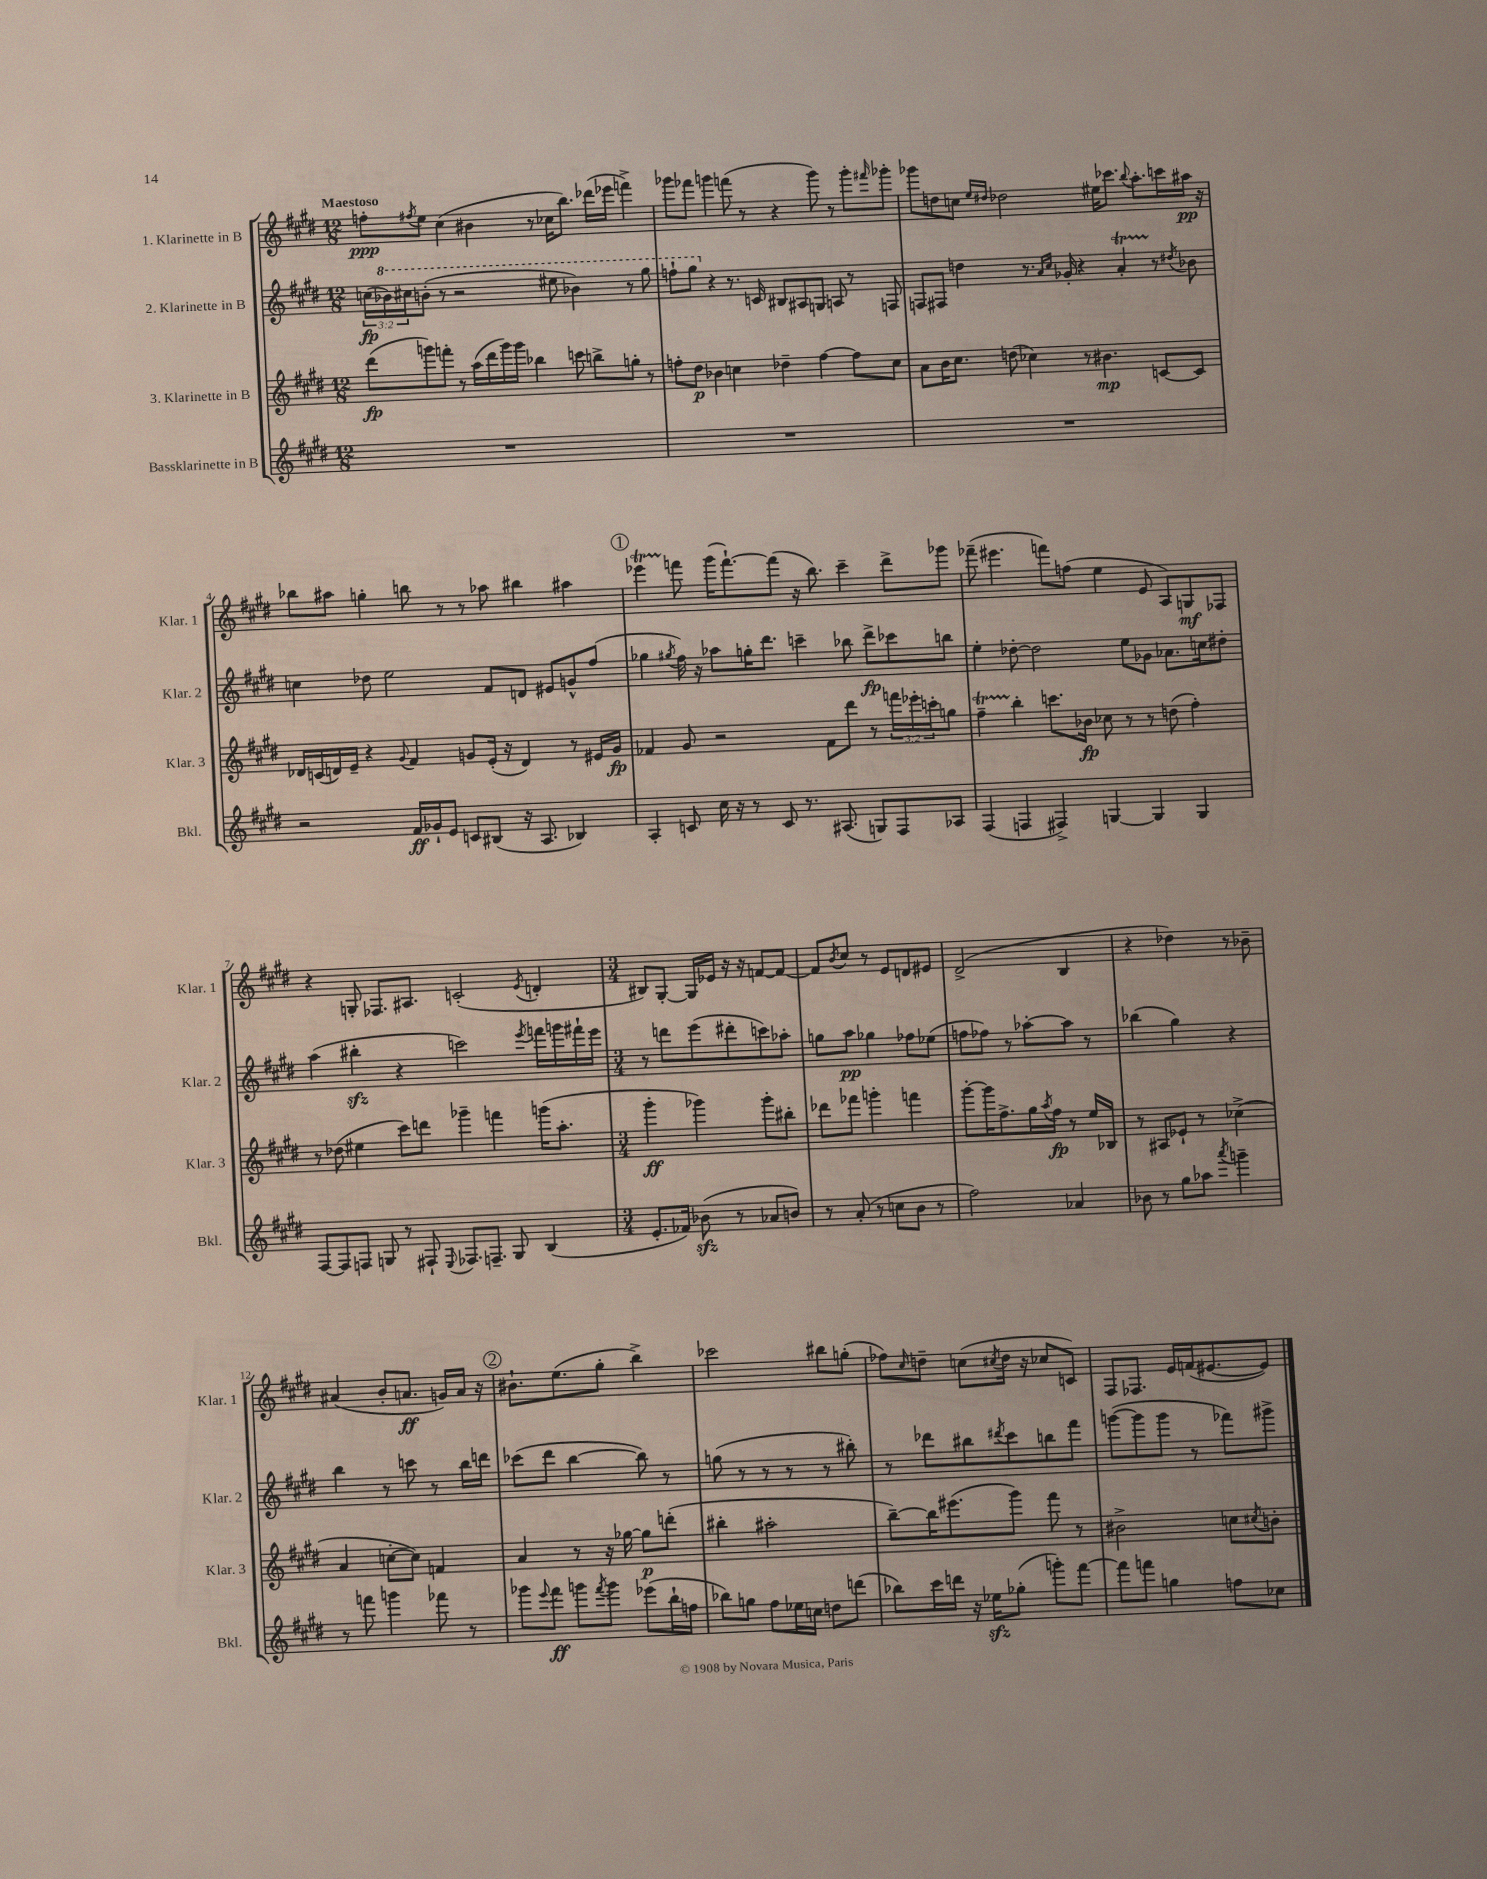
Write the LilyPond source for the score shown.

<<
\new StaffGroup <<
\new Staff = "s0" \with { instrumentName = "1. Klarinette in B" shortInstrumentName = "Klar. 1" } {
    \clef treble \key e \major \numericTimeSignature \time 12/8 \tempo "Maestoso"
    f''8-.\ppp \acciaccatura { fis''8 } e''8 cis''4( bis'4 r8 ces''16 b''8.) des'''16( ees'''16 f'''4->) |
    ges'''8 fes'''8 g'''4 f'''8( r8 r4 g'''8) r8 g'''8-. \grace { fis'''16 } ges'''8-. |
    ges'''8 d''8 c''8 \grace { e''16 dis''16 } des''2 eis''16 ces'''8. \appoggiatura { b''8 } a''8.-. c'''16 ais''16\pp r16 |
    bes''8 ais''8 g''4-. b''8 r8 r8 aes''8 bis''4 ais''4 |
    \mark \markup { \circle "1" } ees'''4\startTrillSpan f'''8\stopTrillSpan gis'''16( f'''8.~-!) f'''8( r16 b''8.) cis'''4-- dis'''8-> ges'''8 |
    fes'''8--( eis'''4. f'''8) f''8( e''4 e'8 a8) g8\mf fes8 |
    r4 g8-. fes8. ais8. c'2-.( \acciaccatura { e'8 } d'4-. |
    \numericTimeSignature \time 3/4 bis8) gis8~-. gis16 ees'16 r16 r16 f'8~ f'8~ |
    f'8 \acciaccatura { b'8 } cis''8 r8 e'8 d'8 eis'8 |
    dis'2->( b4 |
    r4 des''4) r8 bes'8-- |
    ais'4( b'8-. a'8.\ff g'16) a'16 r16 |
    \mark \markup { \circle "2" } bis'8.-! e''8.( gis''8-. b''4->) |
    ces'''2 bis''8 g''8-.( |
    fes''8) \grace { cis''16 } d''8-- c''8( \acciaccatura { cis''8 } d''16 r16 ces''8 c'8) |
    fis8 fes8. e'16 f'16( eis'8.~ eis'8) \bar "|." |
}
\new Staff = "s1" \with { instrumentName = "2. Klarinette in B" shortInstrumentName = "Klar. 2" } {
    \clef treble \key e \major \numericTimeSignature \time 12/8 \override Staff.TupletNumber.text = #tuplet-number::calc-fraction-text
    \tuplet 3/2 { c''16\fp( \ottava #1 bes''16) cis'''!16 } b''8-.( r8 r2 eis'''8 bes''4) r8 gis'''8 |
    f'''8-! gis'''8 \ottava #0 r4 r8. c'16 bis8 ais8 g8 a8 r8 f8 |
    f8 fis8 d''4 r8. \grace { a'16 cis''16 } ges'16-. r4 a'4-.\startTrillSpan r8\stopTrillSpan \acciaccatura { dis''8 } bes'8 |
    c''4 des''8 e''2 fis'8 d'8 eis'8 g'8-^ fis''8( |
    \mark \markup { \circle "1" } ges''4 \acciaccatura { gis''8 } fis''16) r16 aes''8 g''16-. dis'''8. c'''4-- bes''8 dis'''8->\fp ces'''8 b''8 |
    e''4-. des''8~-. des''2 e''8 ges'8 aes'8. c''16 dis''8-. |
    a''4( bis''4-.\sfz r4 c'''2) \acciaccatura { e'''8 } f'''16 g'''16 fis'''16-! e'''16 |
    \numericTimeSignature \time 3/4 r8 d'''8 e'''8( dis'''8-. c'''8) aes''8-. |
    g''8 a''8\pp ges''4 fes''8 ees''8( |
    f''8 fes''8) r8 aes''8~-. aes''8 r8 |
    bes''4( gis''4) r4 |
    b''4 r8 c'''8 r8 b''16 d'''16 |
    \mark \markup { \circle "2" } ces'''8( dis'''8 b''4~ b''8) r8 |
    g''8( r8 r8 r8 r8 bis''8-.) |
    r8 des'''8 bis''8 \acciaccatura { dis'''8 } cis'''8 b''8 fis'''8 |
    g'''8~( g'''8 g'''8 r8 fes'''8) gis'''8-> \bar "|." |
}
\new Staff = "s2" \with { instrumentName = "3. Klarinette in B" shortInstrumentName = "Klar. 3" } {
    \clef treble \key e \major \numericTimeSignature \time 12/8 \override Staff.TupletNumber.text = #tuplet-number::calc-fraction-text
    dis'''8\fp( g'''8) f'''8-. r8 a''16( dis'''16 g'''16) g'''16 bes''4 c'''8 b''8-> g''8-. r8 |
    f''8-. dis''8\p bes'4 c''4 des''4-- f''4~ f''8 c''8 |
    a'8 b'16 cis''8. d''8( ces''4) r8 bis'4.\mp c'8~ c'8 |
    des'16 c'16( d'16) e'16-- r4 \appoggiatura { gis'8 } fis'4 g'8 e'16-.( r16 d'4) r8 eis'16 g'16\fp |
    \mark \markup { \circle "1" } fes'4 gis'8 r2 fes'8 dis'''8 r8 \tuplet 3/2 { f'''16 ees'''16-. c'''16-. } g''8 |
    fis''4--\startTrillSpan b''4-.\stopTrillSpan c'''8. bes'16\fp ces''8 r8 r8 d''8( fis''4-.) |
    r8 des''8( eis''4 cis'''8) d'''8 ges'''4-- f'''4 g'''16( a''8.-. |
    \numericTimeSignature \time 3/4 gis'''4-.\ff ges'''4) ges'''8-. bis''8-. |
    des'''8 fes'''8 g'''4-. f'''4 |
    gis'''8~-. gis'''16 fis''8.-> gis''16 \acciaccatura { a''8 } fis''16\fp r8 e''16 bes16 |
    r8 ais8 ees'8-! r8 ces''4->( |
    a'4 c''8~-. c''8) f'4 |
    \mark \markup { \circle "2" } a'4 r8 r16 ges''16~ ges''8\p d'''8-.( |
    bis''4-. ais''2-. |
    b''8~--) b''16 eis'''8.( gis'''8) fis'''8 r8 |
    bis'2-> c''8 \acciaccatura { cis''8 } b'8-. \bar "|." |
}
\new Staff = "s3" \with { instrumentName = "Bassklarinette in B" shortInstrumentName = "Bkl." } {
    \clef treble \key e \major \numericTimeSignature \time 12/8
    R1. |
    R1. |
    R1. |
    r2 fis'16\ff ges'16-! e'8 c'8 bis8( r16 a8. bes4) |
    \mark \markup { \circle "1" } a4-. c'8 cis''16 r16 r8 c'8 r8. ais8.( g8) fis8 aes8 |
    fis4( f4 fis4->) g4~ g4 g4 |
    fis8~ fis8 f8 g8 r8 fis8-! \appoggiatura { e8 } fes8. f8.-- g8 b4( |
    \numericTimeSignature \time 3/4 e'8.-. fes'16) bes'8\sfz( r8 aes'8 b'8) |
    r8 a'8-.( r8 c''8 b'8 r8 |
    fis''2) aes'4 |
    bes'8 r8 gis''8 aes''8 \acciaccatura { a'''8 } g'''4-- |
    r8 f'''8 g'''4 fes'''8 r8 |
    \mark \markup { \circle "2" } ges'''8 \appoggiatura { e'''8 } fis'''8\ff g'''8 \acciaccatura { fis'''8 } g'''8 ees'''8( b''16-! f''16 |
    bes''8) g''8 fis''8 ees''16 c''16 d''8 d'''8( |
    bes''8) cis'''16 d'''16 r16 ees''16\sfz ges''8-.( g'''8-.) fis'''8~ |
    fis'''8 f'''8 g''4 f''8 ces''8 \bar "|." |
}
>>
>>
